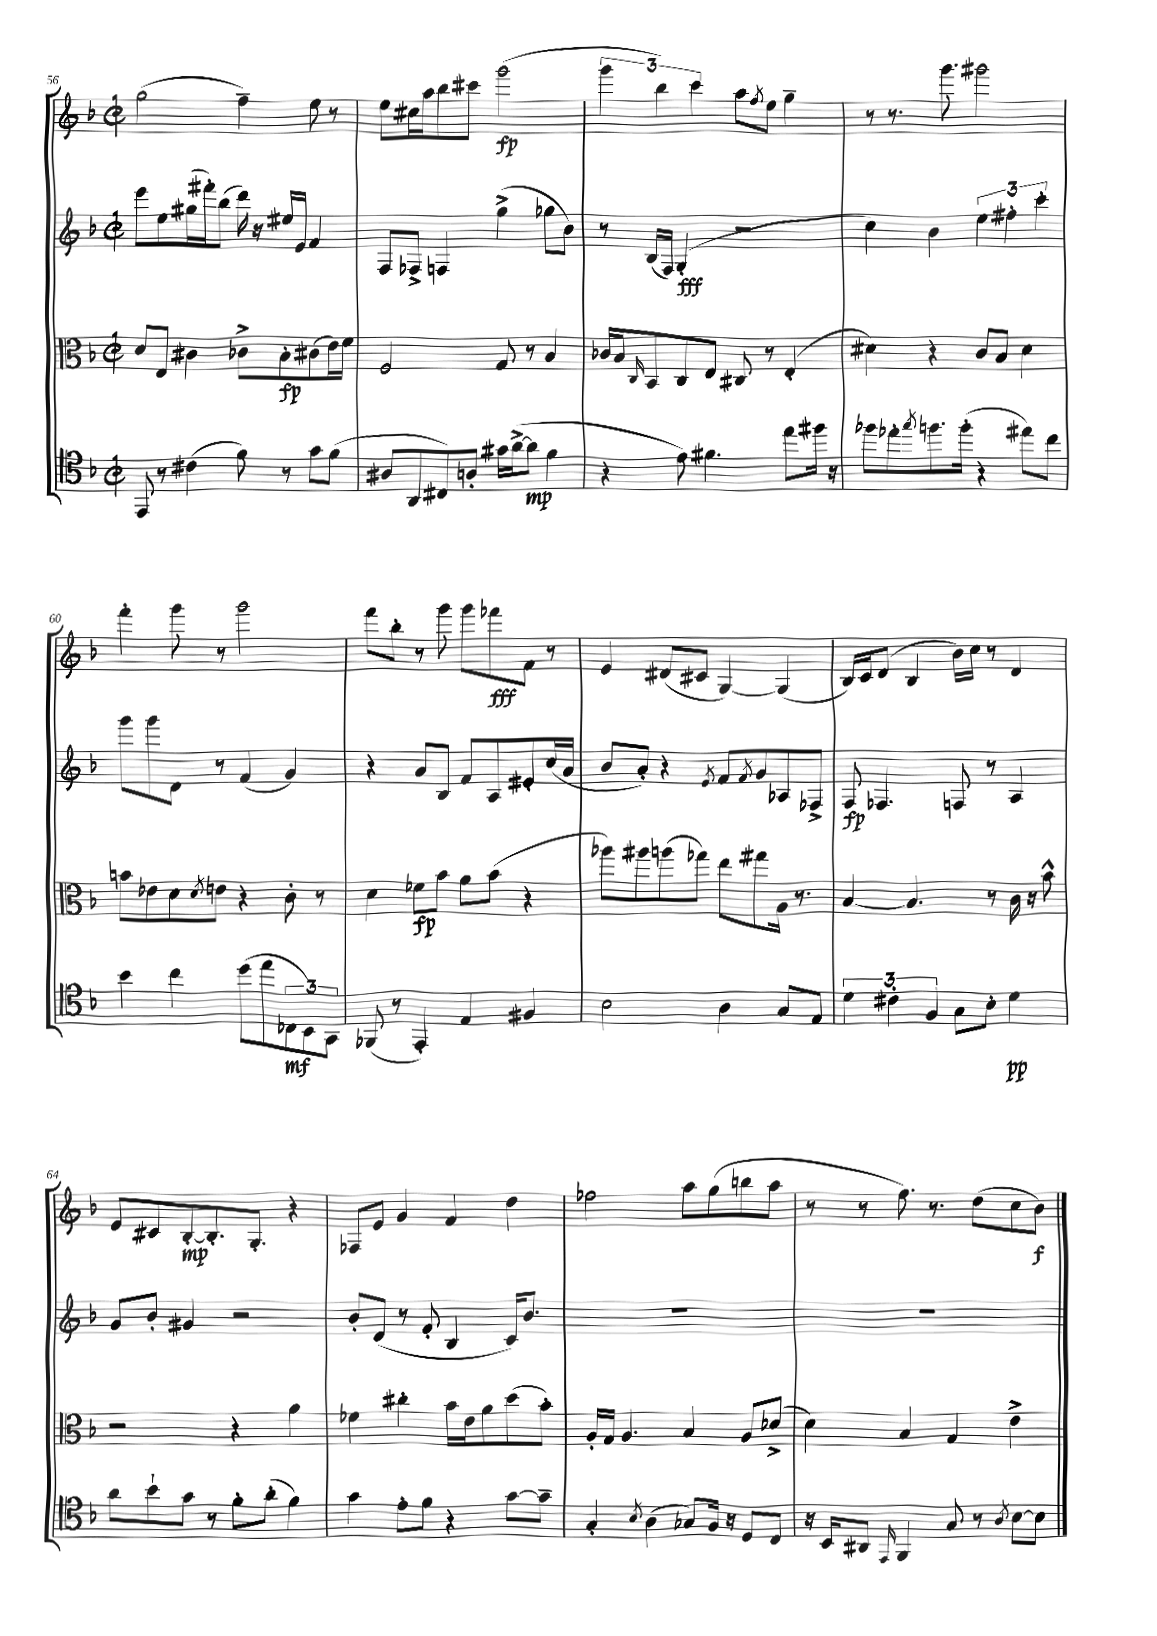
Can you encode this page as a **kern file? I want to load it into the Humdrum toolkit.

**kern	**dynam	**kern	**dynam	**kern	**dynam	**kern	**dynam
*part4	*part4	*part3	*part3	*part2	*part2	*part1	*part1
*staff4	*staff4	*staff3	*staff3	*staff2	*staff2	*staff1	*staff1
*clefC4	*	*clefC3	*	*clefG2	*	*clefG2	*
*k[b-]	*	*k[b-]	*	*k[b-]	*	*k[b-]	*
*M2/2	*	*M2/2	*	*M2/2	*	*M2/2	*
*met(c|)	*	*met(c|)	*	*met(c|)	*	*met(c|)	*
=56	=56	=56	=56	=56	=56	=56	=56
8EE/	.	8d/L	.	8eee\L	.	(2gg\	.
8r	.	8E/J	.	8ee\	.	.	.
(4c#X\	.	4c#X\	.	(16gg#X\L	.	.	.
.	.	.	.	16fff#X'\J)	.	.	.
.	.	.	.	(8bb-\J	.	.	.
8f\)	.	8c-X^\L	.	16ddd\)	.	4ff~\)	.
.	.	.	.	16r	.	.	.
8r	.	8B-'\	fp	16ee#X/LL	.	.	.
.	.	.	.	16e/JJ	.	.	.
8g\L	.	(8c#X\	.	4f/	.	8ee\	.
(8f\J	.	16e\L)	.	.	.	8r	.
.	.	16f\JJ	.	.	.	.	.
=57	=57	=57	=57	=57	=57	=57	=57
8A#X/L	.	2F/	.	8F/L	.	8ee\L	.
8AA/	.	.	.	8F-X^/J	.	16cc#X\L	.
.	.	.	.	.	.	16aa\J	.
8C#X/)	.	.	.	4Fn/	.	8bb-\	.
8An'/J	.	.	.	.	.	8ccc#X\J	.
16g#X\LL	.	8G/	.	(4gg^\	.	(2ggg\	fp
([16a^\J	.	.	.	.	.	.	.
8a\J]	mp	8r	.	.	.	.	.
4f\	.	4B-/	.	8gg-X\L	.	.	.
.	.	.	.	8b-\J)	.	.	.
=58	=58	=58	=58	=58	=58	=58	=58
4r	.	16c-X/LL	.	8r	.	6ggg\	.
.	.	16B-/J	.	.	.	.	.
.	.	16qqC/	.	.	.	.	.
.	.	8BB-/	.	(16B-/LL	.	.	.
.	.	.	.	.	.	6bb-\)	.
.	.	.	.	16F/JJ)	.	.	.
8e\)	.	8C/	.	(4G'/	fff	.	.
.	.	.	.	.	.	6ccc\	.
4.f#X\	.	8E/J	.	.	.	.	.
.	.	8C#X/	.	2r	.	8aa\L	.
.	.	.	.	.	.	8qff/	.
.	.	8r	.	.	.	8ee\J	.
8ee\L	.	(4E'/	.	.	.	4gg~\	.
16ff#X\Jk	.	.	.	.	.	.	.
16r	.	.	.	.	.	.	.
=59	=59	=59	=59	=59	=59	=59	=59
8ff-X\L	.	4d#X\)	.	4cc\)	.	8r	.
8ee-X'\	.	.	.	.	.	8.r	.
8qgg/	.	.	.	.	.	.	.
8.ffn\	.	4r	.	4b-\	.	.	.
.	.	.	.	.	.	8.ggg\	.
(16ff'\Jk	.	.	.	.	.	.	.
4r	.	8c/L	.	6ee\	.	2ggg#X\	.
.	.	8B-/J	.	.	.	.	.
.	.	.	.	6ff#X'\	.	.	.
8ee#X\L)	.	4d#\	.	.	.	.	.
.	.	.	.	6ccc'\	.	.	.
8cc\J	.	.	.	.	.	.	.
!!LO:LB:g=z
=60	=60	=60	=60	=60	=60	=60	=60
4b-\	.	8bn\L	.	8ggg\L	.	4fff'\	.
.	.	8e-X\	.	8ggg\	.	.	.
4cc\	.	8d\	.	8d\J	.	8ggg\	.
.	.	8qd/	.	.	.	.	.
.	.	8en\J	.	8r	.	8r	.
(8dd\L	.	4r	.	(4f/	.	2ggg\	.
8ee\	.	.	.	.	.	.	.
12C-X\	mf	8c'\	.	4g/)	.	.	.
12BB-\)	.	.	.	.	.	.	.
.	.	8r	.	.	.	.	.
12GG\J	.	.	.	.	.	.	.
=61	=61	=61	=61	=61	=61	=61	=61
(8FF-X/	.	4d\	.	4r	.	8fff\L	.
8r	.	.	.	.	.	8bb-'\J	.
4EE'/)	.	8f-X\L	fp	8a/L	.	8r	.
.	.	8b-\J	.	8B-/J	.	8ggg\	.
4E/	.	8a\L	.	8f/L	.	8ggg\L	.
.	.	(8b-\J	.	8A/	.	8fff-X\	fff
4F#X/	.	4r	.	8e#X'/	.	8f\J	.
.	.	.	.	(16cc/L	.	8r	.
.	.	.	.	16a/JJ	.	.	.
=62	=62	=62	=62	=62	=62	=62	=62
2B-\	.	8aa-X\L)	.	8b-/L	.	4e/	.
.	.	8aa#X\	.	8a'/J)	.	.	.
.	.	(8aan\	.	4r	.	(8d#X/L	.
.	.	8gg-X\J)	.	.	.	8c#X/J	.
.	.	.	.	8qe/	.	.	.
4A\	.	8ee\L	.	8f/L	.	[4G/)	.
.	.	.	.	8qf/	.	.	.
.	.	8gg#X\	.	8g/	.	.	.
8G/L	.	16A\Jk	.	8A-X/	.	(4G/]	.
.	.	8.r	.	.	.	.	.
8E/J	.	.	.	8F-X^/J	.	.	.
=63	=63	=63	=63	=63	=63	=63	=63
6d\	.	[4B-/	.	8F/	fp	16B-/LL)	.
.	.	.	.	.	.	16c/J	.
.	.	.	.	4.F-X/	.	(8d/J	.
6c#X'\	.	.	.	.	.	.	.
.	.	4.B-/]	.	.	.	4B-/	.
6F/	.	.	.	.	.	.	.
8G\L	.	.	.	8Fn/	.	16b-\LL)	.
.	.	.	.	.	.	16cc\JJ	.
8B-'\J	.	8r	.	8r	.	8r	.
4d\	pp	16c\	.	4A/	.	4d/	.
.	.	16r	.	.	.	.	.
.	.	8b-^^\	.	.	.	.	.
!!LO:LB:g=z
=64	=64	=64	=64	=64	=64	=64	=64
8a\L	.	2r	.	8g/L	.	8e/L	.
8b-`\	.	.	.	8b-'/J	.	8c#X/	.
8g\J	.	.	.	4g#X/	.	[8B-'/	mp
8r	.	.	.	.	.	8.B-'/]	.
8f'\L	.	4r	.	2r	.	.	.
.	.	.	.	.	.	8.G'/J	.
(8a'\J	.	.	.	.	.	.	.
4f\)	.	4a\	.	.	.	4r	.
=65	=65	=65	=65	=65	=65	=65	=65
4g\	.	4f-X\	.	8b-'/L	.	8F-X/L	.
.	.	.	.	(8d/J	.	8e/J	.
8e'\L	.	4cc#X'\	.	8r	.	4g/	.
8f\J	.	.	.	8f'/	.	.	.
4r	.	16b-\LL	.	4B-/	.	4f/	.
.	.	16e\J	.	.	.	.	.
.	.	8a\	.	.	.	.	.
[8g\L	.	(8dd\	.	16c/KL)	.	4dd\	.
.	.	.	.	8.b-/J	.	.	.
8g~\J]	.	8b-'\J)	.	.	.	.	.
=66	=66	=66	=66	=66	=66	=66	=66
4G'/	.	16A'/LL	.	1r	.	2ff-X\	.
.	.	16G/JJ	.	.	.	.	.
.	.	4.A/	.	.	.	.	.
8qB-/	.	.	.	.	.	.	.
(4A\	.	.	.	.	.	.	.
8G-X/L)	.	4B-/	.	.	.	8aa\L	.
16F/Jk	.	.	.	.	.	(8gg\	.
16r	.	.	.	.	.	.	.
8D/L	.	8A/L	.	.	.	8bbn\	.
8C/J	.	(8d-X^/J	.	.	.	8aa\J	.
=67	=67	=67	=67	=67	=67	=67	=67
16r	.	4d\)	.	1r	.	8r	.
16BB-/KL	.	.	.	.	.	.	.
8AA#X/J	.	.	.	.	.	8r	.
16qqEE/	.	.	.	.	.	.	.
4FF/	.	4B-/	.	.	.	8.ff\)	.
.	.	.	.	.	.	8.r	.
8G/	.	4G/	.	.	.	.	.
8r	.	.	.	.	.	(8dd\L	.
8qA/	.	.	.	.	.	.	.
[8B-\L	.	4e^\	.	.	.	8cc\	.
8B-\J]	.	.	.	.	.	8b-\J)	f
==	==	==	==	==	==	==	==
*-	*-	*-	*-	*-	*-	*-	*-
